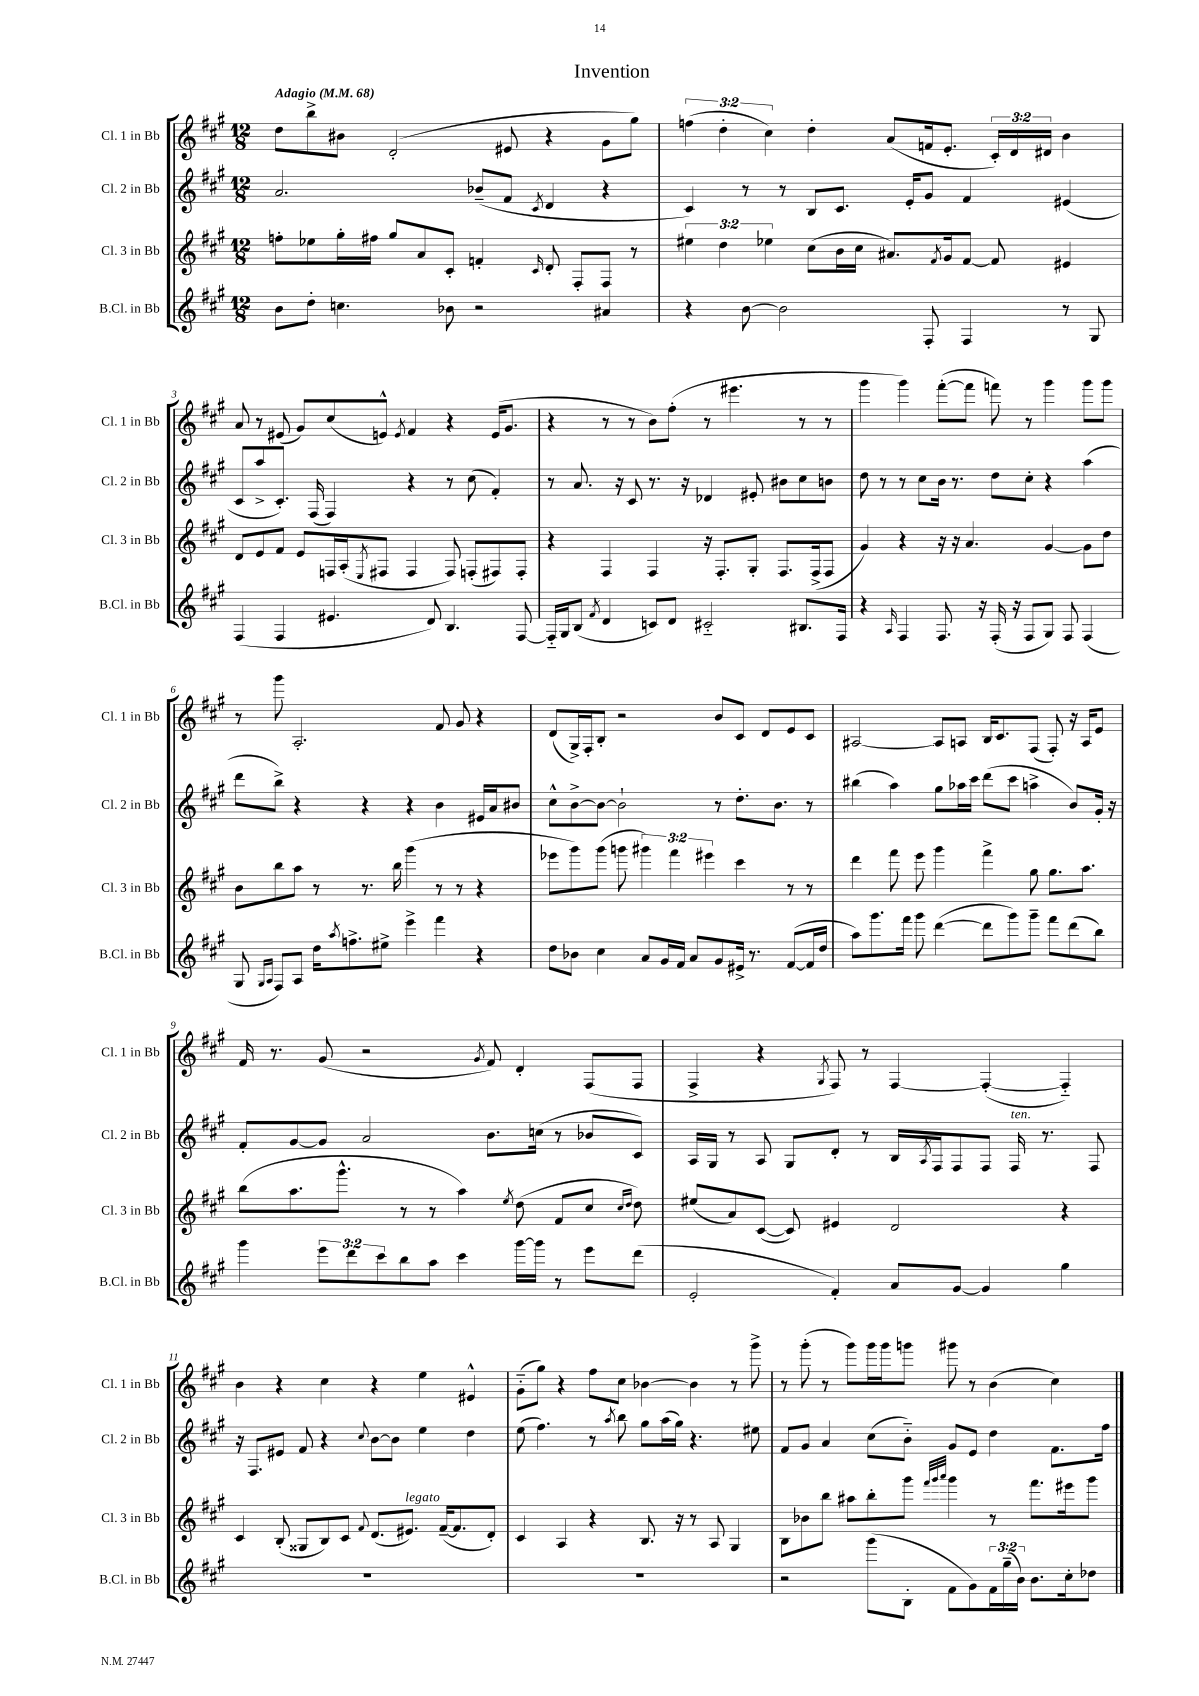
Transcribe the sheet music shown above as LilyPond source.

\header { title = "Invention" }
<<
\new StaffGroup <<
\new Staff = "s0" \with { instrumentName = "Cl. 1 in Bb" shortInstrumentName = "Cl. 1 in Bb" } {
    \clef treble \key a \major \numericTimeSignature \time 12/8 \override Staff.TupletNumber.text = #tuplet-number::calc-fraction-text \tempo "Adagio" 4 = 68
    d''8 b''8-> bis'8 d'2-.( eis'8 r4 gis'8 gis''8) |
    \tuplet 3/2 { f''4( d''4-. cis''4) } d''4-. a'8( f'16 e'8.-. \tuplet 3/2 { cis'16-.) d'16 dis'16 } b'4 |
    a'8 r8 eis'8( gis'8) cis''8( e'8-^) \acciaccatura { e'8 } fis'4 r4 e'16( gis'8. |
    r4 r8 r8 b'8) fis''8-.( r8 eis'''4. r8 r8 |
    gis'''4 gis'''4) fis'''8~-.( fis'''8 f'''8) r8 gis'''4 gis'''8 gis'''8 |
    r8 gis'''8 a2.-. fis'8 gis'8 r4 |
    d'8( gis16->) fis16-. b8-. r2 b'8 cis'8 d'8 e'8 cis'8 |
    ais2~ ais8 a8 b16 cis'8. fis8( fis8-.) r16 a16 e'8 |
    fis'16 r8. gis'8( r2 \acciaccatura { gis'8 } fis'8) d'4-. fis8( fis8 |
    fis4-> r4 \acciaccatura { gis8 } fis8) r8 fis4~ fis4~-.( fis4-_) |
    b'4 r4 cis''4 r4 e''4 eis'4-^ |
    gis'8-_( gis''8) r4 fis''8 cis''8 bes'4~ bes'4 r8 gis'''8-> |
    r8 gis'''8-.( r8 gis'''8) gis'''16 gis'''16 g'''8 gis'''8 r8 b'4( cis''4) \bar "|." |
}
\new Staff = "s1" \with { instrumentName = "Cl. 2 in Bb" shortInstrumentName = "Cl. 2 in Bb" } {
    \clef treble \key a \major \numericTimeSignature \time 12/8
    a'2. bes'8--( fis'8 \acciaccatura { cis'8 } d'4 r4 |
    cis'4) r8 r8 b8 cis'8. e'16-. gis'8 fis'4 eis'4( |
    cis'8 a''8-> cis'8.-.) fis16( fis4) r4 r8 cis''8( fis'4-.) |
    r8 a'8. r16 cis'8 r8. r16 des'4 eis'8-. bis'8 cis''8 b'8 |
    d''8 r8 r8 cis''8 b'16 r8. d''8 cis''8-. r4 a''4( |
    d'''8 b''8->) r4 r4 r4 b'4 eis'16 a'16 bis'8 |
    cis''8-^ b'8~-> b'8~ b'2-! r8 d''8.-. b'8. r8 |
    bis''4( a''4) gis''8 aes''16 cis'''16 d'''8( cis'''8 a''4-> b'8) gis'16-. r16 |
    fis'8-. gis'8~ gis'8 a'2 b'8. c''16( r8 bes'8 cis'8) |
    a16 gis16 r8 a8 gis8 d'8-. r8 b16 \acciaccatura { a8 } fis16 fis8 fis8 fis16^\markup { \italic "ten." } r8. fis8 |
    r16 fis8. eis'8 fis'8 r4 \appoggiatura { cis''8 } b'8~ b'8 e''4 d''4 |
    e''8( fis''4.) r8 \acciaccatura { a''8 } b''8 gis''8 a''16( gis''16) r4. eis''8 |
    fis'8 gis'8 a'4 cis''8( b'8-_) gis'8 e'8 d''4 fis'8. fis''16 \bar "|." |
}
\new Staff = "s2" \with { instrumentName = "Cl. 3 in Bb" shortInstrumentName = "Cl. 3 in Bb" } {
    \clef treble \key a \major \numericTimeSignature \time 12/8 \override Staff.TupletNumber.text = #tuplet-number::calc-fraction-text
    f''8-. ees''8 gis''16-. fis''16 gis''8 a'8 cis'8-. f'4-. \grace { cis'16 } d'8-. fis8-. fis8 r8 |
    \tuplet 3/2 { eis''4 d''4 ees''4 } cis''8( b'16 cis''16 ais'8.) \acciaccatura { fis'8 } gis'16 fis'8~ fis'8 eis'4 |
    d'8 e'8 fis'8 e'8 f16 a16-.( \acciaccatura { e8 } fis8 fis4 fis8) f8-.( fis8) fis8-. |
    r4 fis4 fis4 r16 fis8.-. gis8-. fis8. fis16->( fis8 |
    gis'4) r4 r16 r16 a'4. gis'4~ gis'8 d''8 |
    b'8 b''8 a''8 r8 r8. b''16 gis'''4( r8 r8 r4 |
    ees'''8 gis'''8) gis'''8( g'''8 \tuplet 3/2 { gis'''4) fis'''4 eis'''4 } cis'''4 r8 r8 |
    d'''4 fis'''8 e'''8 gis'''4 fis'''4-> gis''8 gis''8. a''8. |
    b''8( a''8. gis'''8.-^ r8 r8 a''4) \acciaccatura { e''8 } d''8( fis'8 cis''8 \grace { cis''16 d''16 } d''8) |
    eis''8( a'8) cis'8~( cis'8) eis'4 d'2 r4 |
    cis'4 b8-.( gisis8 b8) cis'8 \appoggiatura { fis'8 } d'8.( eis'8.^\markup { \italic "legato" }) fis'16~--( fis'8. d'8-.) |
    cis'4 a4 r4 b8. r16 r8 a8 gis4 |
    b8 bes'8 b''8 ais''8 b''8-. gis'''8 \grace { fis'''32 gis'''32 a'''32 } gis'''4 r8 fis'''8. eis'''16 gis'''8 \bar "|." |
}
\new Staff = "s3" \with { instrumentName = "B.Cl. in Bb" shortInstrumentName = "B.Cl. in Bb" } {
    \clef treble \key a \major \numericTimeSignature \time 12/8 \override Staff.TupletNumber.text = #tuplet-number::calc-fraction-text
    b'8 d''8-. c''4. bes'8 r2 ais'4 |
    r4 b'8~ b'2 fis8-. fis4 r8 gis8 |
    fis4( fis4 eis'4. d'8) b4. fis8~ |
    fis16-_ gis16 b8( \acciaccatura { fis'8 } d'4 c'8) d'8 cis'2-_ bis8. fis16 |
    r4 \grace { a16 } fis4 fis8. r16 fis16-.( r16 fis8 gis8) fis8 fis4( |
    gis8 \grace { gis16 a16 } fis8) a8 d''16 \acciaccatura { a''8 } f''8.-> eis''8-> e'''4-> fis'''4 r4 |
    d''8 bes'8 cis''4 a'8 gis'16 fis'16 a'8 gis'8 eis'16-> r8. fis'8~( fis'16 d''16 |
    a''8) gis'''8. fis'''16 gis'''8 d'''4~( d'''8 gis'''8) gis'''8-- fis'''8 d'''8( b''8) |
    gis'''4 \tuplet 3/2 { e'''8 d'''8 cis'''8 } b''8 a''8 cis'''4 gis'''16~ gis'''16 r8 e'''8 d'''8( |
    e'2-. fis'4-.) a'8 gis'8~ gis'4 gis''4 |
    R1. |
    R1. |
    r2 gis'''8( b8-. fis'8 gis'8) \tuplet 3/2 { fis'16 gis''16--( b'16) } b'8. cis''16-. des''8 \bar "|." |
}
>>
>>
